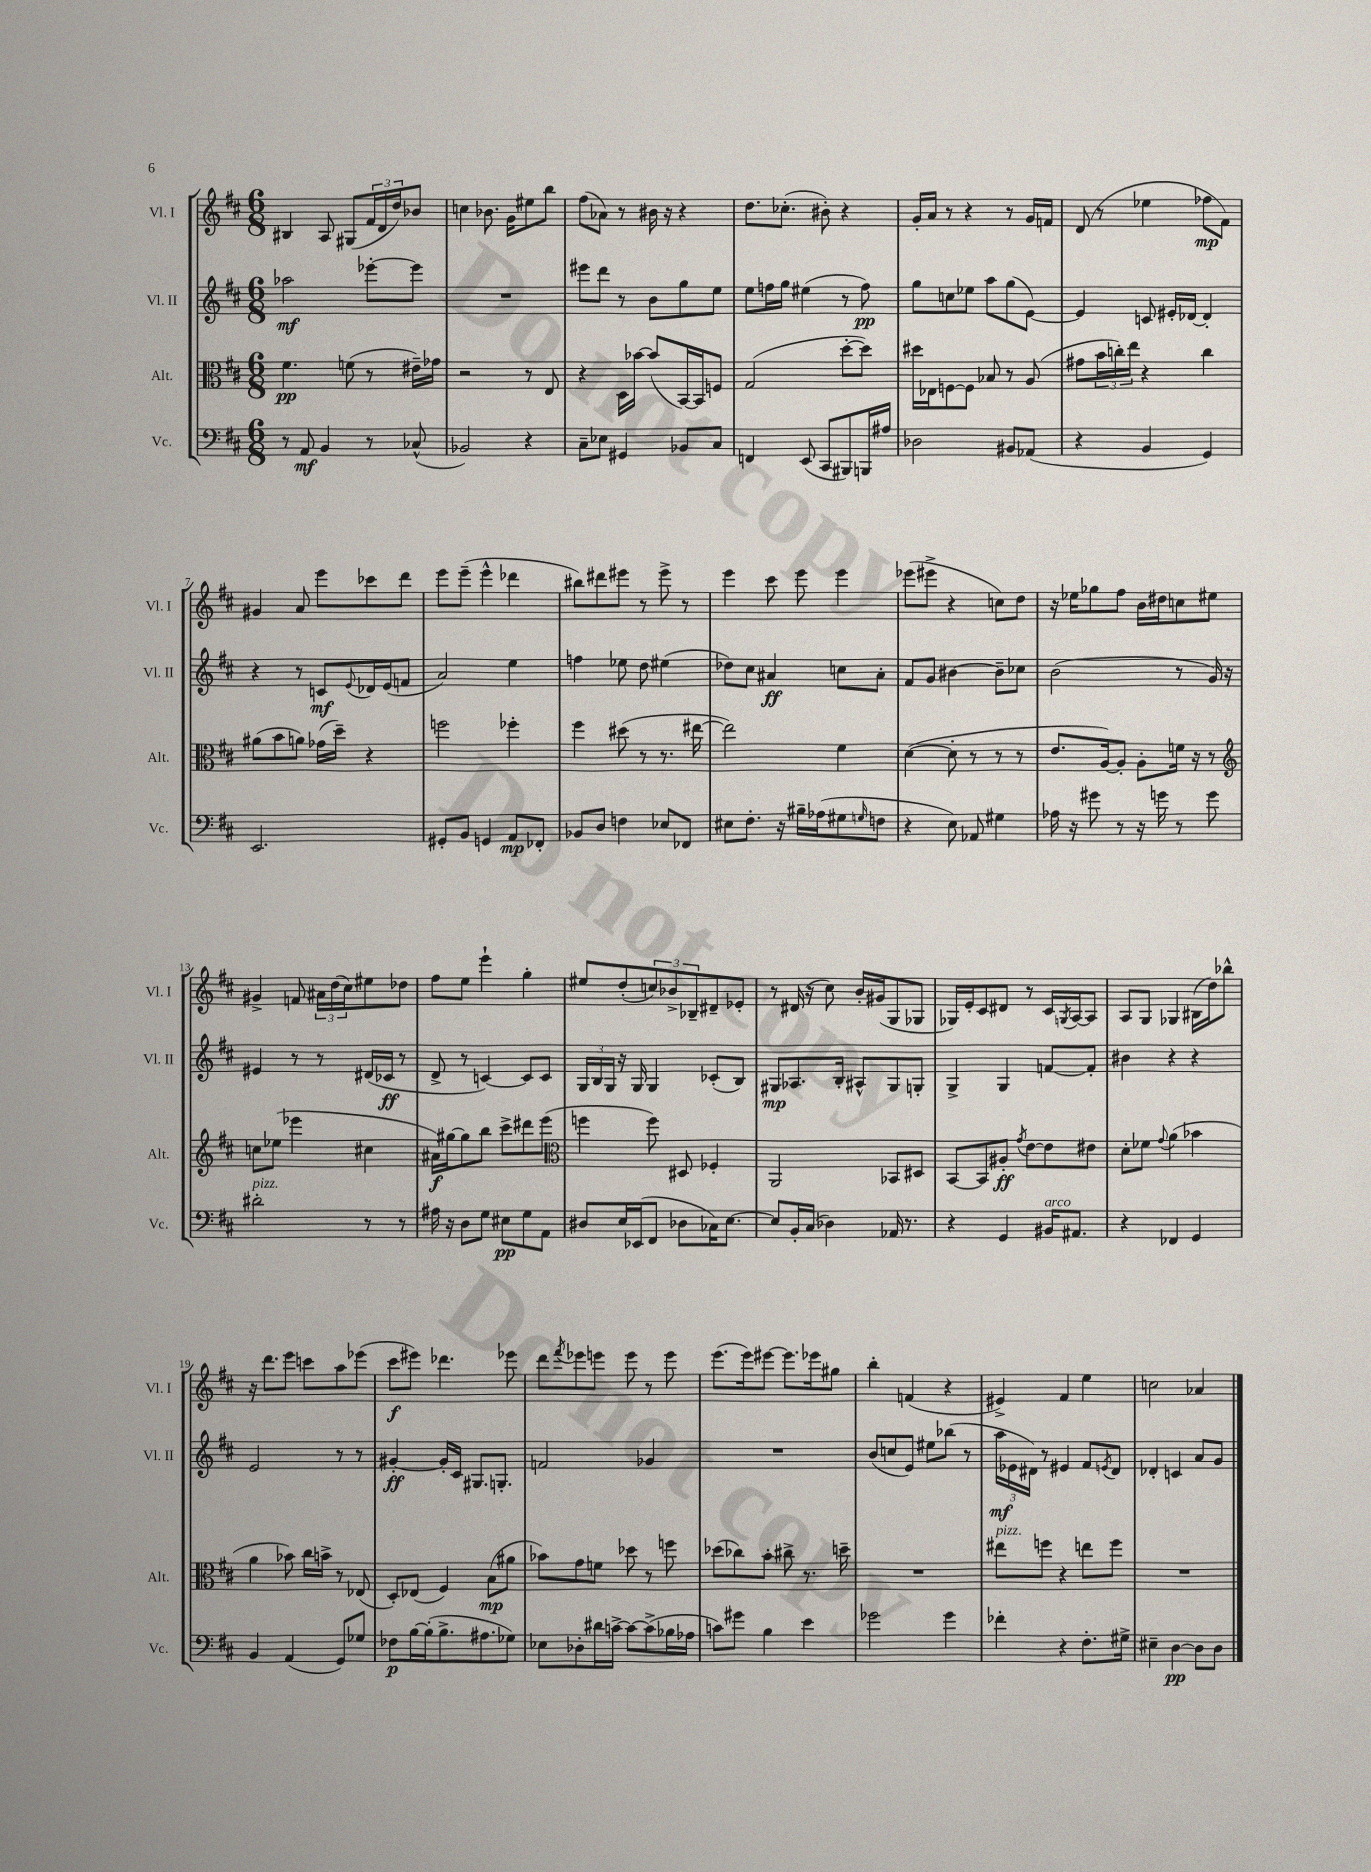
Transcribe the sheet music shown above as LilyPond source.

<<
\new StaffGroup <<
\new Staff = "s0" \with { instrumentName = "Vl. I" shortInstrumentName = "Vl. I" } {
    \clef treble \key d \major \numericTimeSignature \time 6/8
    bis4 a8 gis8( \tuplet 3/2 { fis'16 d'16 d''16) } bes'8 |
    c''4 bes'8. g'16 eis''8 b''8 |
    fis''8( aes'8) r8 bis'16 r16 r4 |
    d''8. ces''8.-.( bis'8-.) r4 |
    g'16-. a'16 r8 r4 r8 g'16 f'16 |
    d'8( r8 ees''4 fes''8\mp fis'8) |
    gis'4 a'8 e'''8 ces'''8 d'''8 |
    e'''8 e'''8--( e'''4-^ des'''4 |
    bis''8) dis'''8 eis'''8 r8 eis'''8-> r8 |
    e'''4 cis'''8 e'''8 e'''4 |
    ees'''8( eis'''8-> r4 c''8) d''8 |
    r16 ees''16 ges''8 fis''8 b'16 dis''16 c''8 eis''8 |
    gis'4-> f'8 \tuplet 3/2 { ais'16 d''16( cis''16) } eis''8 des''8 |
    fis''8 e''8 e'''4-! g''4-. |
    eis''8 d''8-.( \tuplet 3/2 { c''8) bes'8-> bes8-- } dis'8-- ees'8-. |
    r8 dis'16( r16 cis''8) b'16-. gis'16( g8 ges8 |
    ges16) e'16-. cis'8 dis'8 r8 cis'16 \acciaccatura { g8 } a16~ a8 |
    a8 g8 ges4 bis16( d''16) bes''8-^ |
    r16 d'''8. e'''8 c'''8 a''8 ees'''8( |
    cis'''8\f eis'''8) des'''4. ees'''8 |
    d'''8 \acciaccatura { fis'''8 } ees'''8 e'''8 e'''8 r8 e'''8 |
    e'''8.( e'''16) eis'''8~ eis'''8. ees'''16 gis''8 |
    b''4-. f'4( r4 |
    eis'4->) fis'4 e''4 |
    c''2 aes'4 \bar "|." |
}
\new Staff = "s1" \with { instrumentName = "Vl. II" shortInstrumentName = "Vl. II" } {
    \clef treble \key d \major \numericTimeSignature \time 6/8
    aes''2\mf ees'''8~-. ees'''8 |
    R2. |
    eis'''8 d'''8 r8 b'8 g''8 e''8 |
    e''8 f''16 g''16 eis''4( r8 f''8\pp) |
    g''8 c''8 ees''8 a''8 g''8( e'8~) |
    e'4 c'8 eis'16-. des'16~ des'4-. |
    r4 r8 c'8\mf \appoggiatura { e'8 } des'16 e'16( f'8 |
    a'2) e''4 |
    f''4 ees''8 d''8 eis''4( |
    des''8) cis''8 ais'4\ff c''8 ais'8-. |
    fis'8 g'8 bis'4~ bis'8-- ces''8 |
    b'2( r8 g'16) r16 |
    eis'4 r8 r8 dis'16( ces'16\ff r8 |
    d'8-> r8 c'4~) c'8 c'8 |
    \tuplet 3/2 { g16 b16 g16 } r16 g16 g4 ces'8-.( b8) |
    gis8\mp aes8. b16-. ais8-^ gis8 g8-. |
    g4-> g4 f'8~ f'8-. |
    bis'4 r4 r4 |
    e'2 r8 r8 |
    gis'4~-.\ff gis'16-. cis'16 gis8. g8.-. |
    f'2 ges'4 |
    R2. |
    b'8( c''8 e'8) eis''8 bes''8( r8 |
    \tuplet 3/2 { a''16\mf ees'16 dis'16) } r8 eis'4 fis'8 \acciaccatura { e'8 } dis'8 |
    des'4-. c'4 a'8 g'8 \bar "|." |
}
\new Staff = "s2" \with { instrumentName = "Alt." shortInstrumentName = "Alt." } {
    \clef alto \key d \major \numericTimeSignature \time 6/8
    fis'4.\pp f'8( r8 eis'16--) ges'16 |
    r2 r8 e8 |
    r4 d16 bes'16~ bes'8( b,16~) b,16 f8 |
    g2( d''8~-. d''8) |
    dis''16 ees16 f8~ f8 bes8 r8 a8( |
    gis'8 \tuplet 3/2 { b'16 c''16-.) e''16 } r4 c''4 |
    ais'8( b'8 a'8) ges'16( d''16--) r4 |
    f''2 fes''4-. |
    fis''4 dis''8( r8 r8. eis''16~ |
    eis''2) fis'4 |
    d'4~( d'8-. r8 r8 r8 |
    e'8. a16~) a8-. a8-. f'16 r16 r8 |
    \clef treble c''8 ees''8( ees'''4 cis''4 |
    ais'16\f) gis''16~ gis''8 b''8 cis'''8-> dis'''8 e'''8( |
    \clef alto f''4 f''8) dis8 fes4-. |
    a,2 bes,8 dis8 |
    b,8~ b,8 ais8-.\ff \acciaccatura { g'8 } e'8~ e'8 eis'8 |
    d'8-. fes'8 \appoggiatura { g'8 } a'4( bes'4 |
    a'4 bes'8) cis''16 b'16-> r8 ees8( |
    d8-.) ees8( fis4) b8\mp( ais'8 |
    bes'8) g'8 f'8 des''8 r8 f''8 |
    des''8( ces''8) b'8-. cis''8-> r8. d''16-- |
    R2. |
    eis''8^\markup { \italic "pizz." } f''8 r4 e''8 f''8 |
    R2. \bar "|." |
}
\new Staff = "s3" \with { instrumentName = "Vc." shortInstrumentName = "Vc." } {
    \clef bass \key d \major \numericTimeSignature \time 6/8
    r8 a,8\mf b,4 r8 ces8-^( |
    bes,2) r4 |
    cis8-- ees8 gis,4 bes,8 cis8 |
    f,4 e,8( cis,8 bis,,8) b,,16 ais16 |
    des2 bis,8 aes,8( |
    r4 b,4 g,4) |
    e,2. |
    gis,8-. b,8 g,4 a,8\mp fes,8-. |
    bes,8 d8 f4 ees8 fes,8 |
    eis8 fis8.-. r16 bis16-- aes16( gis8 \grace { g16 } f8 |
    r4 e8) aes,8 gis4 |
    aes16 r16 gis'8 r8 r16 g'16 r8 g'8 |
    dis'2-.^\markup { \italic "pizz." } r8 r8 |
    ais16 r16 d8 g8 eis8\pp g8 a,8 |
    dis8 e16 ees,16( fis,8 des8 ces16) e8.~ |
    e8 b,16-. cis16( des4) aes,16 r8. |
    r4 g,4 bis,16^\markup { \italic "arco" } ais,8. |
    r4 fes,4 g,4 |
    b,4 a,4( g,8) ges8 |
    fes8\p b16~ b16-.( b8.-> ais8. ges8) |
    ees8 des8-. dis'16 c'16~-> c'8~ c'8->( bes16 aes16 |
    c'8) gis'8 b4 e'4 |
    ges'2 ges'4 |
    fes'4-. r4 fis8.-. gis16-> |
    eis4-- d4~\pp d8 d8 \bar "|." |
}
>>
>>
